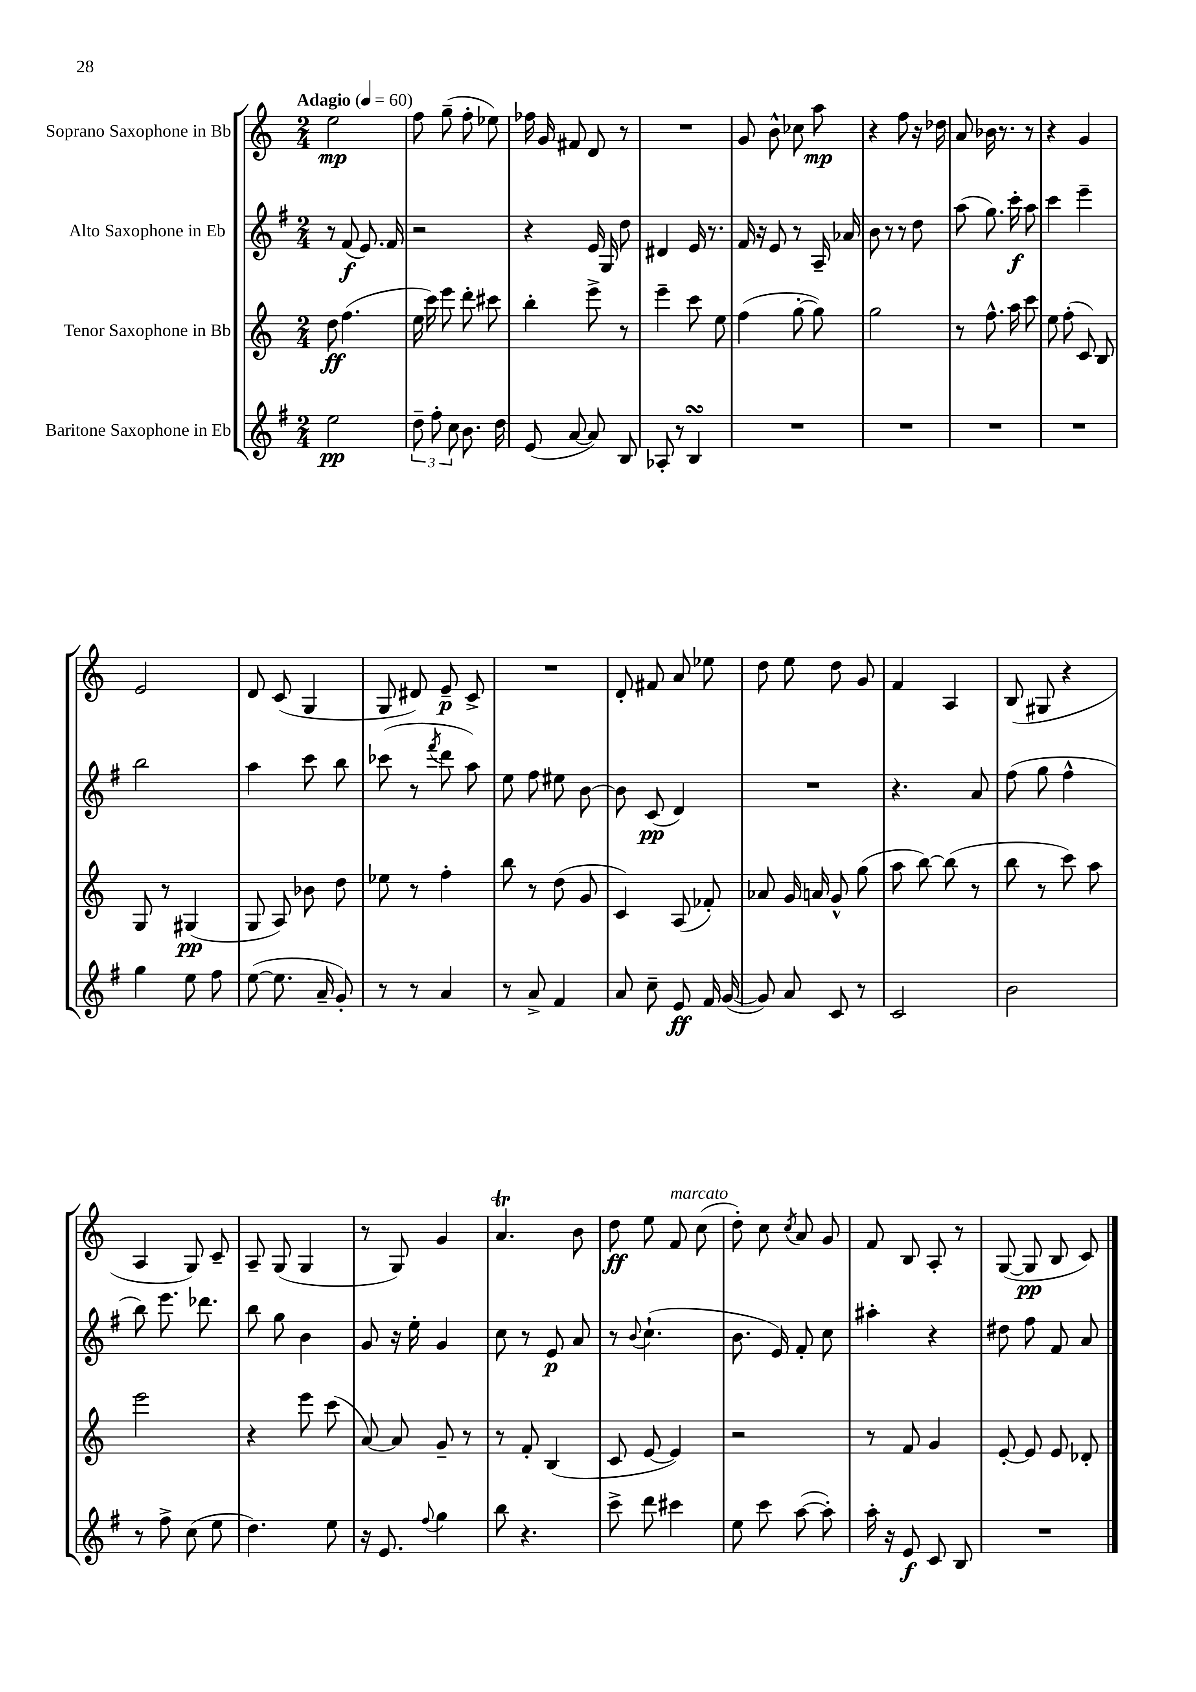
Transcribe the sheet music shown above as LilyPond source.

<<
\new StaffGroup <<
\new Staff = "s0" \with { instrumentName = "Soprano Saxophone in Bb" } {
    \clef treble \key c \major \numericTimeSignature \time 2/4 \tempo "Adagio" 4 = 60
    \autoBeamOff e''2\mp |
    f''8 g''8--( f''8-. ees''8) |
    fes''16 g'16 fis'8 d'8 r8 |
    R2 |
    g'8 b'8-^ ces''8 a''8\mp |
    r4 f''8 r16 des''16 |
    a'8 bes'16 r8. r8 |
    r4 g'4 |
    e'2 |
    d'8 c'8( g4 |
    g8 dis'8) e'8--\p c'8-> |
    R2 |
    d'8-. fis'8 a'8 ees''8 |
    d''8 e''8 d''8 g'8 |
    f'4 a4 |
    b8( gis8 r4 |
    a4 g8) c'8-- |
    a8-- g8( g4 |
    r8 g8) g'4 |
    a'4.\trill b'8 |
    d''8\ff e''8 f'8^\markup { \italic "marcato" } c''8( |
    d''8-.) c''8 \acciaccatura { c''8 } a'8 g'8 |
    f'8 b8 a8-. r8 |
    g8~( g8\pp b8 c'8) \bar "|." |
}
\new Staff = "s1" \with { instrumentName = "Alto Saxophone in Eb" } {
    \clef treble \key g \major \numericTimeSignature \time 2/4
    \autoBeamOff r8 fis'8\f( e'8.) fis'16 |
    r2 |
    r4 e'16 g16 d''8 |
    dis'4 e'16 r8. |
    fis'16 r16 e'8 r8 a16-- aes'16 |
    b'8 r8 r8 d''8 |
    a''8( g''8.) c'''16-.\f a''8 |
    c'''4 e'''4-- |
    b''2 |
    a''4 c'''8 b''8 |
    ces'''8( r8 \acciaccatura { fis'''8 } d'''8 a''8) |
    e''8 fis''8 eis''8 b'8~ |
    b'8 c'8\pp( d'4) |
    R2 |
    r4. a'8 |
    fis''8( g''8 fis''4-^ |
    b''8) e'''8. des'''8. |
    b''8 g''8 b'4 |
    g'8 r16 e''16-. g'4 |
    c''8 r8 e'8\p a'8 |
    r8 \appoggiatura { b'8 } c''4.-!( |
    b'8. e'16) fis'8-. c''8 |
    ais''4-. r4 |
    dis''8 fis''8 fis'8 a'8 \bar "|." |
}
\new Staff = "s2" \with { instrumentName = "Tenor Saxophone in Bb" } {
    \clef treble \key c \major \numericTimeSignature \time 2/4
    \autoBeamOff d''8\ff f''4.( |
    e''16 c'''16) e'''8 d'''8-. cis'''8 |
    b''4-. e'''8-> r8 |
    e'''4-- c'''8 e''8 |
    f''4( g''8~-. g''8) |
    g''2 |
    r8 f''8.-^ a''16 c'''8 |
    e''8 f''8-.( c'8) b8 |
    g8 r8 gis4\pp( |
    g8 a8) bes'8 d''8 |
    ees''8 r8 f''4-. |
    b''8 r8 d''8( g'8 |
    c'4) a8( fes'8-.) |
    aes'8 g'16 a'16 g'8-^ g''8( |
    a''8 b''8~) b''8( r8 |
    b''8 r8 c'''8) a''8 |
    e'''2 |
    r4 e'''8 c'''8( |
    a'8~) a'8 g'8-- r8 |
    r8 f'8-. b4( |
    c'8 e'8~ e'4) |
    r2 |
    r8 f'8 g'4 |
    e'8~-. e'8 e'8 des'8-. \bar "|." |
}
\new Staff = "s3" \with { instrumentName = "Baritone Saxophone in Eb" } {
    \clef treble \key g \major \numericTimeSignature \time 2/4
    \autoBeamOff e''2\pp |
    \tuplet 3/2 { d''8-- fis''8-. c''8 } b'8. d''16 |
    e'8( a'8~ a'8) b8 |
    aes8-. r8 b4\turn |
    R2 |
    R2 |
    R2 |
    R2 |
    g''4 e''8 fis''8 |
    e''8~( e''8. a'16-- g'8-.) |
    r8 r8 a'4 |
    r8 a'8-> fis'4 |
    a'8 c''8-- e'8\ff fis'16 g'16~( |
    g'8) a'8 c'8 r8 |
    c'2 |
    b'2 |
    r8 fis''8-> c''8( e''8 |
    d''4.) e''8 |
    r16 e'8. \appoggiatura { fis''8 } g''4 |
    b''8 r4. |
    c'''8-> d'''8 cis'''4 |
    e''8 c'''8 a''8~( a''8-.) |
    a''16-. r16 e'8\f c'8 b8 |
    R2 \bar "|." |
}
>>
>>
\layout { \context { \Score \remove "Bar_number_engraver" } }
